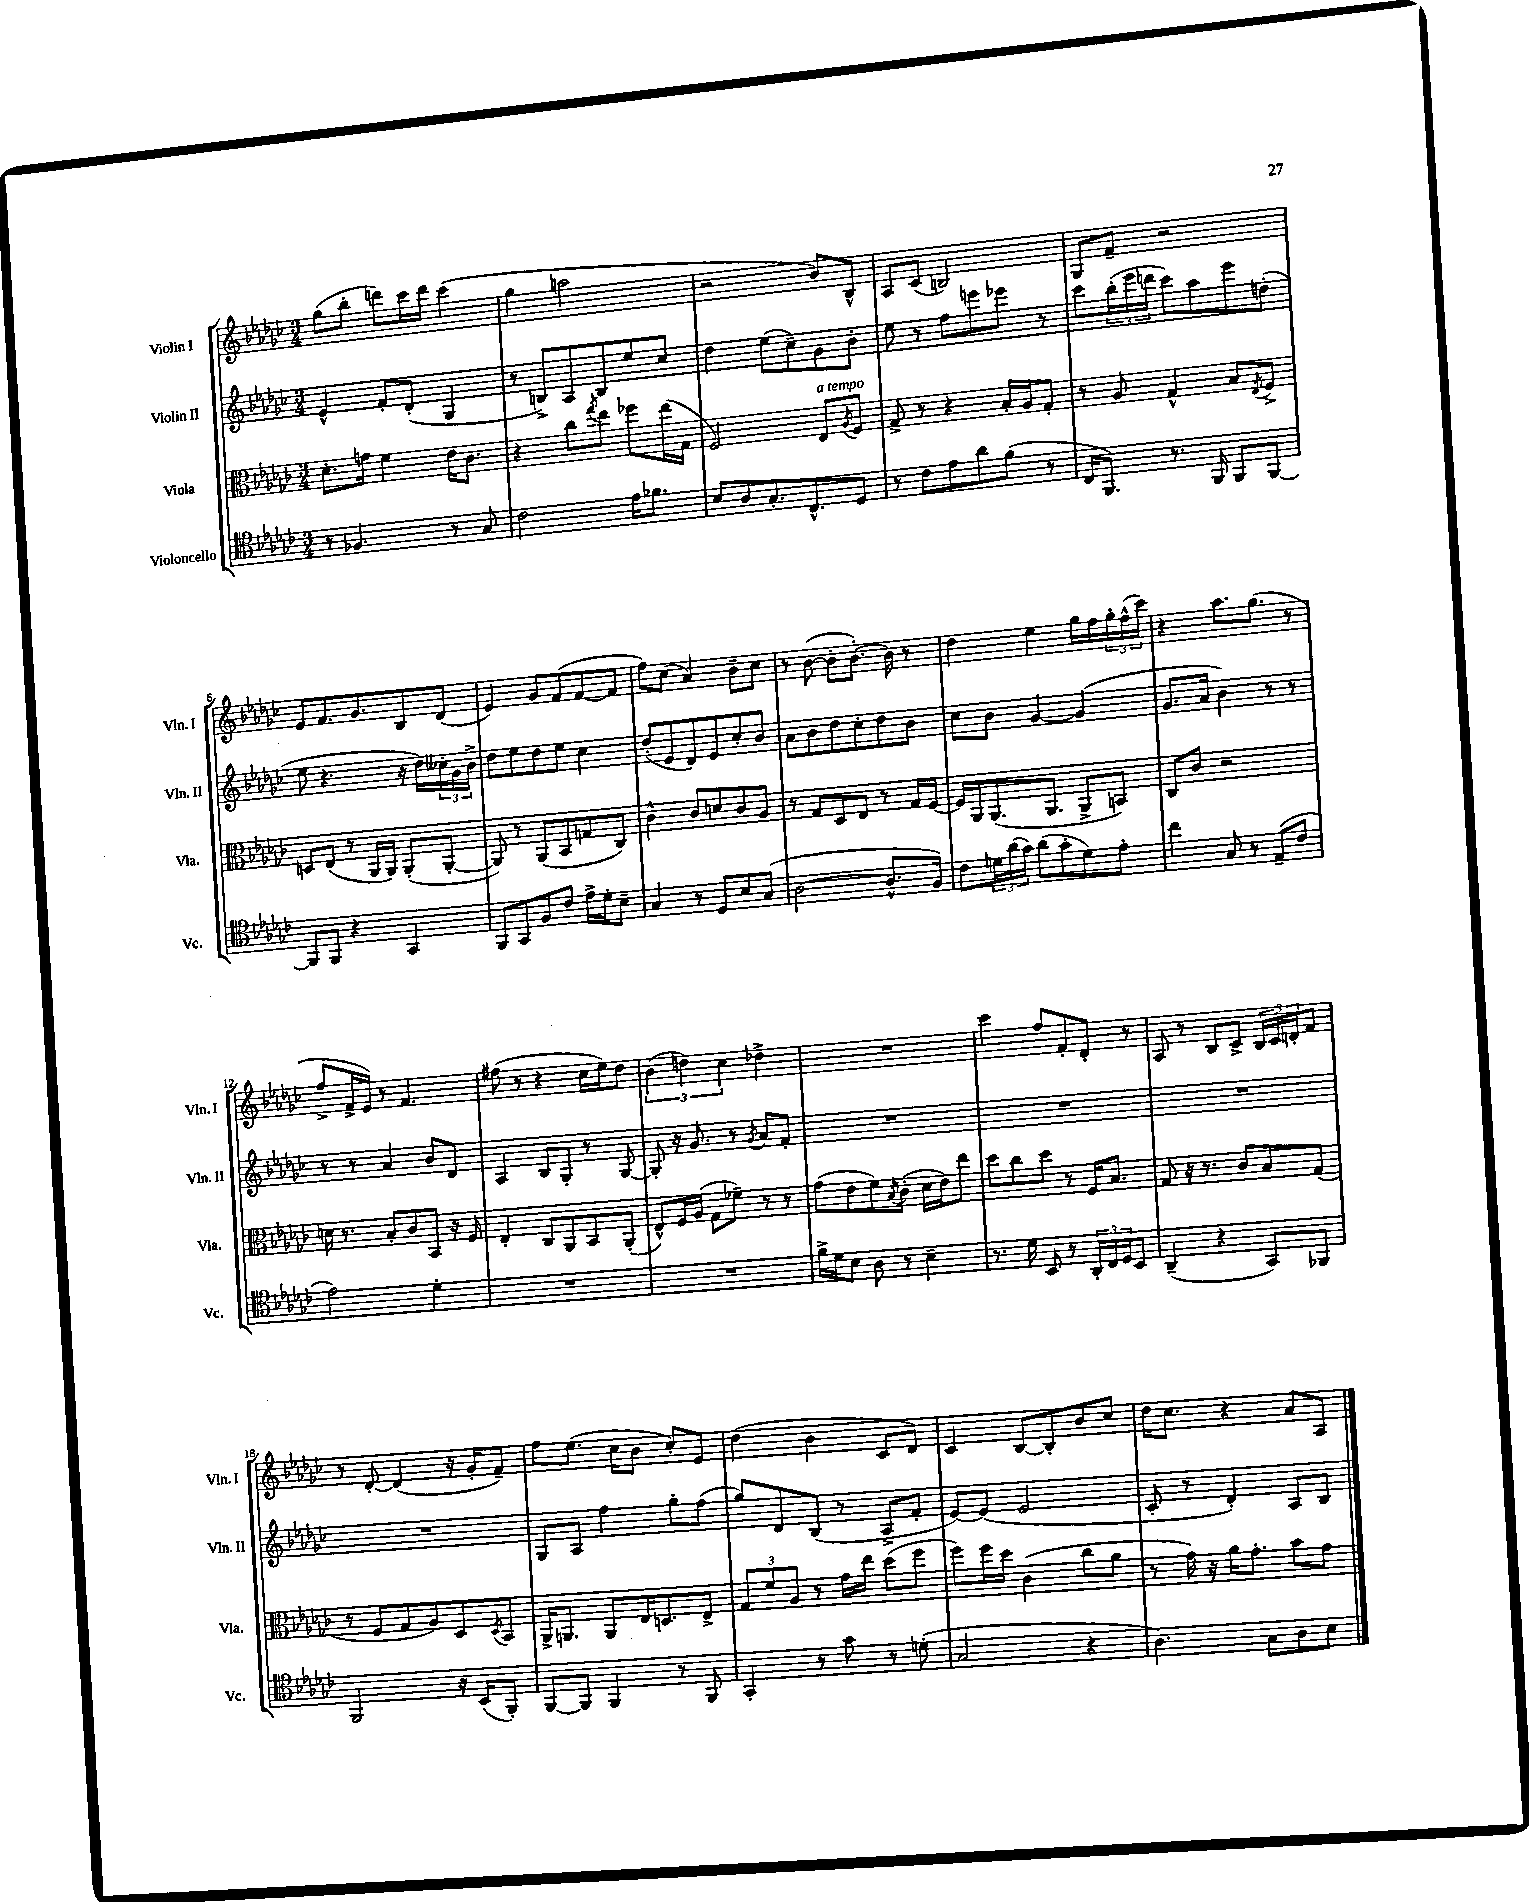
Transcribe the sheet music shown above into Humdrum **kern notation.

**kern	**kern	**kern	**kern
*staff4	*staff3	*staff2	*staff1
*clefC4	*clefC3	*clefG2	*clefG2
*k[b-e-a-d-g-c-]	*k[b-e-a-d-g-c-]	*k[b-e-a-d-g-c-]	*k[b-e-a-d-g-c-]
*M3/4	*M3/4	*M3/4	*M3/4
8r	8.d-'	4e-^^	(8gg-
4.F-	.	.	8bb-'
.	16g	.	.
.	4f	8f'	8ddd)
.	.	(8d-'	16ccc-
.	.	.	16ddd
8r	16e-	4G-	(4ccc-
.	8.c-	.	.
8G-	.	.	.
=	=	=	=
2c-	4r	8r	4gg-
.	.	8B^)	.
.	8cc-	8A-	2aa
.	8qgg-	.	.
.	8ee-	8B	.
16e-	8ff-	8ee-	.
8.f-	.	.	.
.	(16ee-	8cc-	.
.	16G-	.	.
=	=	=	=
8B-	2F)	4dd-	2r
8A-	.	.	.
8.G-'	.	(8ee-	.
.	.	8cc-~)	.
8.C-^^	.	.	.
.	8E-	8g-	8b-)
.	8qA-	.	.
8D-	8F	8b-'	8B-^^
=	=	=	=
8r	8G-^	8ee-	8A-
8c-	8r	8r	(8c-
8e-	4r	8ff	2B)
8a-	.	8eee	.
(8f	16B-'	8eee-	.
.	16A-	.	.
8r	8G-'	8r	.
=	=	=	=
16C-	8r	8ccc-	8G-
8.FF)	.	.	.
.	8A-	(24bb-'	8f~
.	.	24eee-	.
.	.	24ddd	.
8.r	4G-^^	8ccc-)	2r
.	.	8aa-	.
16FF	.	.	.
8FF	8B-	8eee-	.
.	8qE-	.	.
[8FF	8F^	(8dd'	.
=	=	=	=
8FF]	8D	8ee-	8e-
8FF	(8E-	4.r	8.f
4r	8r	.	.
.	.	.	8.g-
.	16AA-	.	.
.	16AA-)	.	.
4GG-	(8AA-'	16r	8B-
.	.	16dd-)	.
.	[8AA-'	24cc--'	(8d-
.	.	24g-	.
.	.	24b-^	.
=	=	=	=
8FF	8AA-])	8dd-	4e-)
8GG-	8r	8ee-	.
8F	(8AA-	8dd-	8g-
8c-	8BB-	8ee-	(8f
16e-^	8G	4cc-	[8f
16d-'	.	.	.
8B-~	8C-)	.	8f]
=	=	=	=
4G-	4c-^^	(8dd-'	8ff)
.	.	8e-	(8cc-
8r	8c-	8d-)	4a-)
8D-	8d	8e-	.
8B-	8c-	8cc-'	8b-~
(8G-	8A-	8b-	8cc-
=	=	=	=
[2A-	8r	8a-	8r
.	8G-	8b-	([8b-
.	8D-	8dd-	8b-']
.	8E-	8cc-'	[8.b-')
8.A-^^]	8r	8dd-	.
.	.	.	16b-]
.	16G-	8b-	8r
16F)	[16F	.	.
=	=	=	=
8c-	16F]	8cc-	4dd-
.	16AA-	.	.
24d	(8.AA-	8b-	.
(24a-	.	.	.
24g-)	.	.	.
(8a-	.	[4g-	4ee-
.	8.AA-	.	.
8g-'	.	.	.
8d)	8AA-^	(4g-]	16gg-
.	.	.	16ff
8e-'	8BB)	.	24gg-'
.	.	.	(24ff^^
.	.	.	24ccc-)
=	=	=	=
4cc-	8C-	8.g-	4r
.	8c-	.	.
.	.	16a-	.
8G-	2r	4b-)	8.aa-
8r	.	.	.
.	.	.	(8.gg-
(8E-~	.	8r	.
8c-	.	8r	8r
=	=	=	=
2e-)	16d	8r	8ff^
.	8.r	.	.
.	.	8r	16f^
.	.	.	16e-)
.	8B-'	4a-	8r
.	8c-	.	4.f
4d-'	8BB-	8b-	.
.	16r	8d-	.
.	16F	.	.
=	=	=	=
2.r	4E-'	4A-	(8ff#
.	.	.	8r
.	8C-	8B-	4r
.	8AA-	8G-'	.
.	8BB-	8r	16cc-
.	.	.	16ee-)
.	(8AA-'	[8G-	8dd-
=	=	=	=
2.r	8E-^^)	8G-']	(6b-
.	16F	16r	.
.	.	.	6dd)
.	(16A-	8.g-	.
.	8G-	.	.
.	.	.	6cc-
.	8f-~)	8r	.
.	.	8qg-	.
.	8r	8a-	4dd-^
.	8r	8f'	.
=	=	=	=
16f^	(8g-	2.r	2.r
16d-	.	.	.
8B-	8e-	.	.
8A-	8f)	.	.
.	8qB-	.	.
8r	(8c-'	.	.
4B-~	16d-	.	.
.	16e-)	.	.
.	8ee-	.	.
=	=	=	=
8.r	8dd-	2.r	4ccc-
.	8cc-	.	.
16d-	.	.	.
8BB-	8dd-	.	8ff
8r	8r	.	8f'
24AA-'	16F	.	8d-'
24C-	.	.	.
.	8.B-	.	.
24D-	.	.	.
8BB-	.	.	8r
=	=	=	=
(4AA-~	8G-	2.r	8A-
.	16r	.	8r
.	8.r	.	.
4r	.	.	8B-
.	8c-	.	8c-^
8GG-)	8B-	.	24B-
.	.	.	24c-
.	.	.	24d'
8FF-	(8G-	.	8f
=	=	=	=
2FF	8r	2.r	8r
.	8F	.	[8d-'
.	8G-	.	(4d-]
.	8A-)	.	.
16r	8D-	.	16r
(16BB-	.	.	16g-'
.	8qD-	.	.
8FF')	8BB-	.	8f~)
=	=	=	=
[8FF	16AA-^	8G-	8ff
.	8.AA	.	.
8FF]	.	8A-	(8.ee-
4FF	8AA	4ff	.
.	.	.	16cc-
.	16E-	.	8b-
.	8.D	.	.
8r	.	8gg-'	8cc-')
8FF	8E-^	(8ff	8e-
=	=	=	=
4GG-'	12G-	8gg-)	(4dd-
.	12f	.	.
.	.	8d-	.
.	12A-	.	.
8r	8r	(8B-	4b-
8g-	16g-	8r	.
.	16ee-	.	.
8r	(8dd-	8A-^	8c-
(8d'	8ff	8f'	8d-)
=	=	=	=
2G-	8ff)	[8e-)	4c-
.	16ff	(8e-]	.
.	16dd-	.	.
.	(4c-	2e-	[8B-
.	.	.	8B-']
4r	8cc-	.	8b-
.	8a-	.	8cc-
=	=	=	=
4.A-)	8r	8c-'	16dd-
.	.	.	8.cc-
.	16g-)	8r	.
.	16r	.	.
.	16a-	4d-')	4r
.	8.g-'	.	.
8G-	.	.	.
8A-	8b-	8A-	8a-
8B-	8g-	8B-	8A-
==	==	==	==
*-	*-	*-	*-
